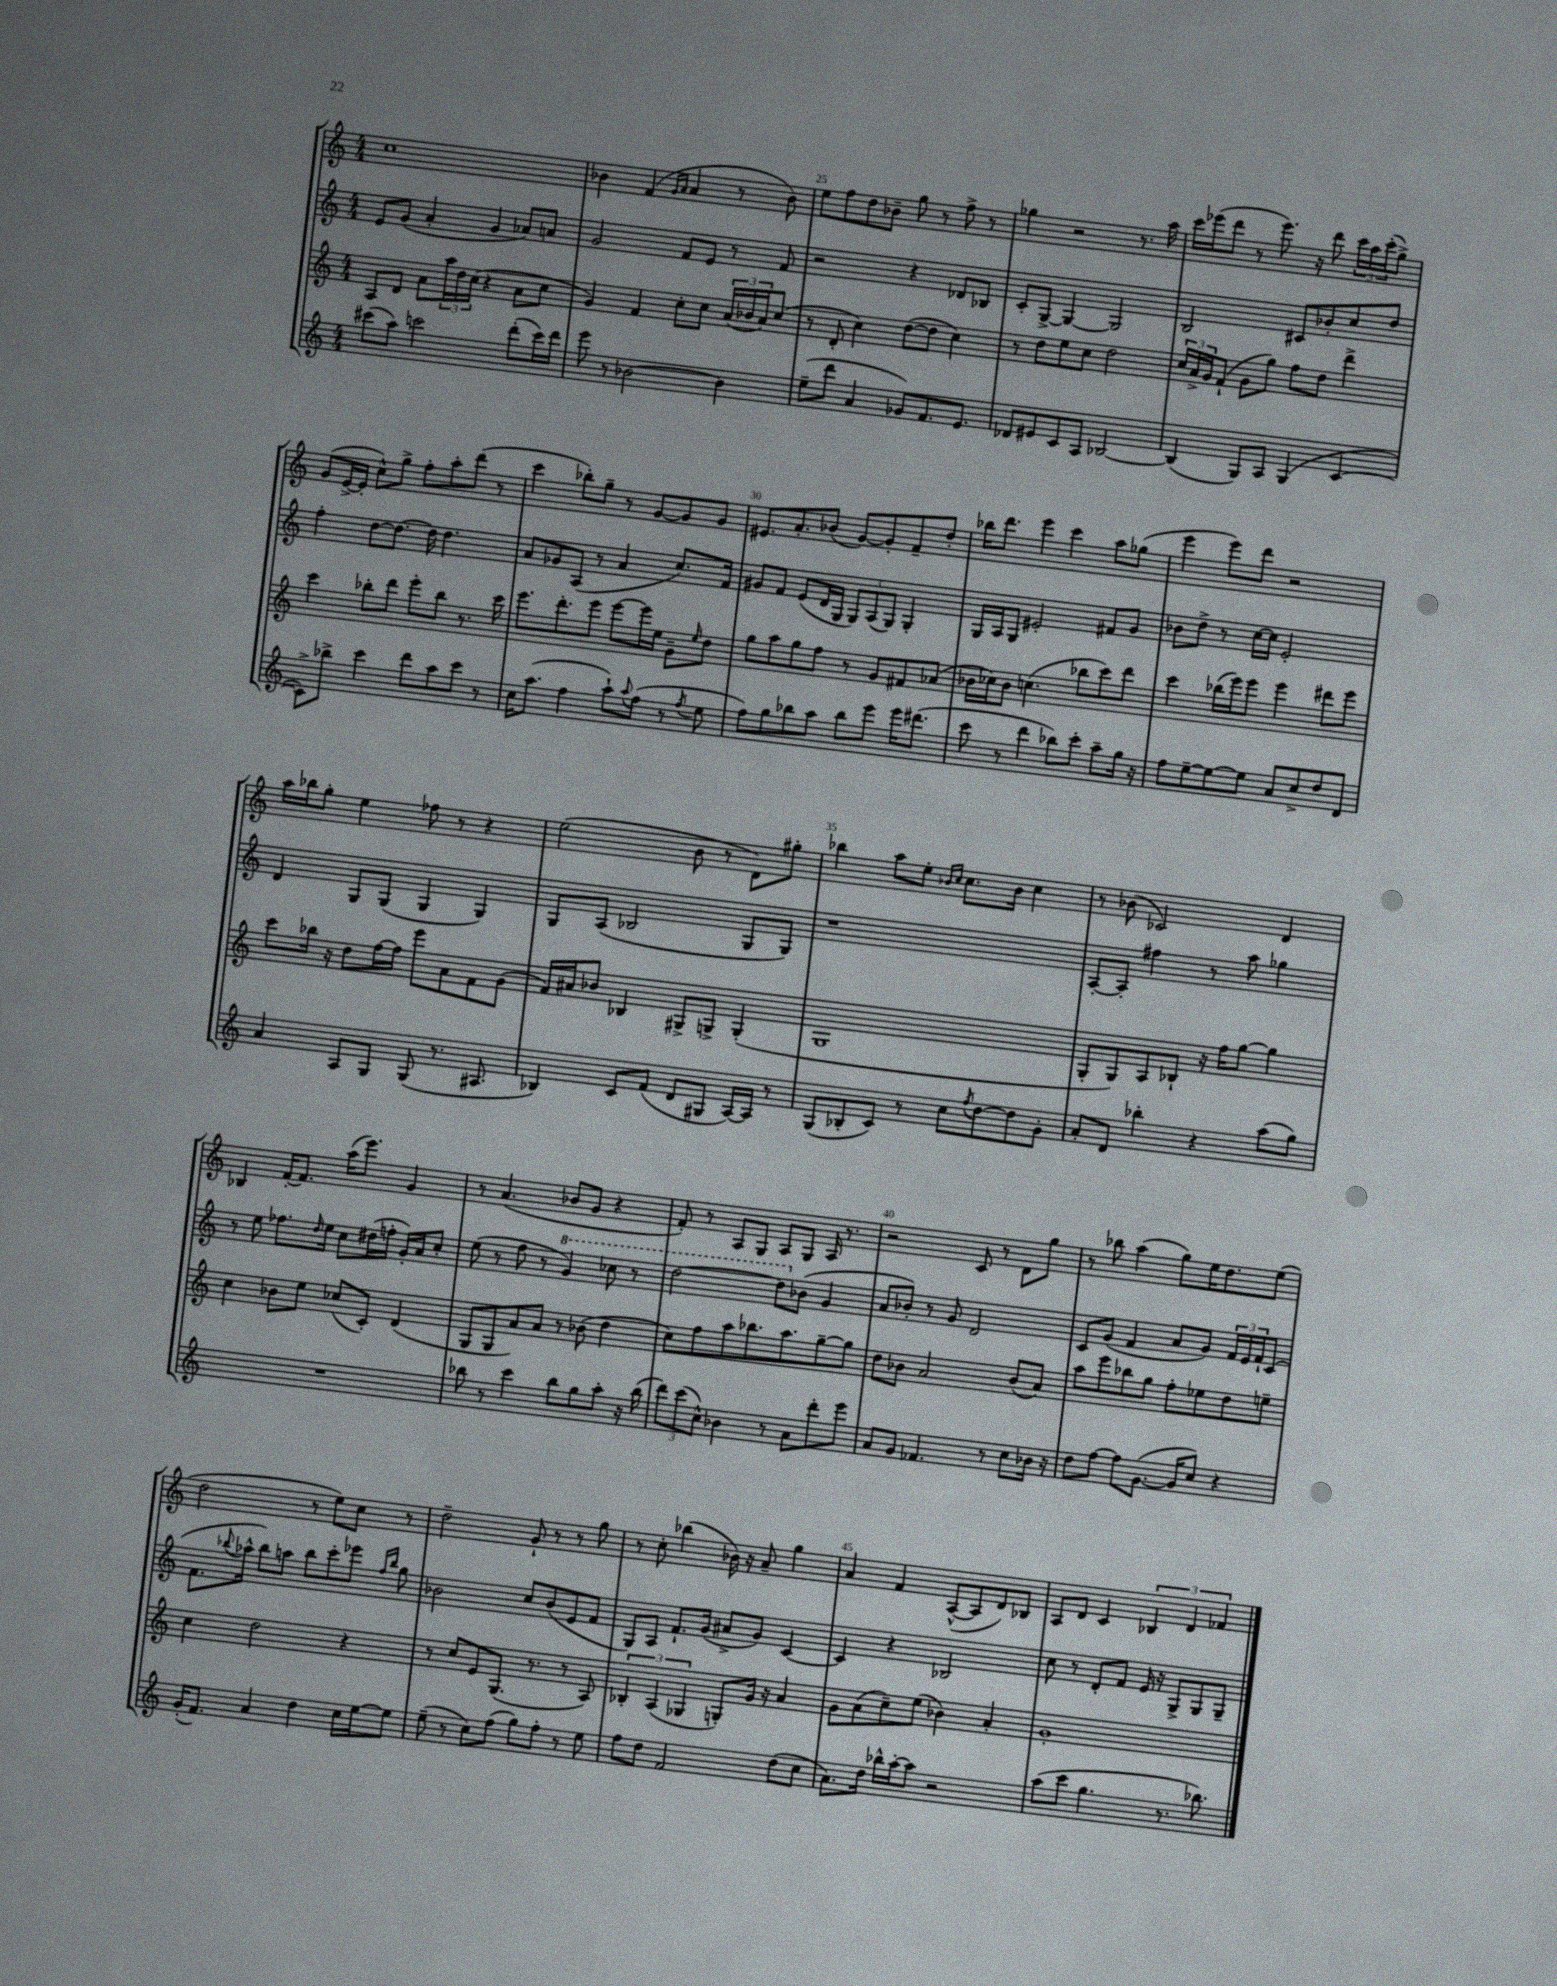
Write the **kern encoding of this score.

**kern	**kern	**kern	**kern
*part4	*part3	*part2	*part1
*staff4	*staff3	*staff2	*staff1
*clefG2	*clefG2	*clefG2	*clefG2
*k[]	*k[]	*k[]	*k[]
*M4/4	*M4/4	*M4/4	*M4/4
=23	=23	=23	=23
(8ccc#X\L	8A/L	8e/L	1cc
8aa\J)	8d/J	(8g/J	.
2cccn\	8a\L	4a'/	.
.	24aa\L	.	.
.	24dd\	.	.
.	(24cc\JJ	.	.
.	4r	4g/	.
(8ddd'\L	8a\L	8a-X/L)	.
16ccc\L)	8cc\J	8an/J	.
16ddd\JJ	.	.	.
=24	=24	=24	=24
8eee\	4g/)	2g/	4b-X\
8r	.	.	.
[2b-X\	4f/	.	(4f/
.	.	.	16qqg/LL
.	.	.	16qqa/JJ
.	8cc'\L	8f/L	4a/
.	8cc\J	8e/J	.
4b-\]	(24a/LL	8r	8r
.	24b-X/	.	.
.	24a/J)	.	.
.	(8cc/J	8f/	8b-\)
=25	=25	=25	=25
(8ee~\L	8r	2r	8ee\L
8ddd\J	8d'/	.	8ff\
4a/	4cc\)	.	8dd\
.	.	.	8b-X~\J
8g-X/L)	([8dd\L	4r	8gg\
8.f/	8dd\J]	.	8r
.	4cc\)	8d-X/L	8ff^\
8.e/J	.	.	.
.	.	8B-X/J	8r
=26	=26	=26	=26
8d-X/L	8r	8c'/L	4gg-X\
8e#X/	8dd\L	[8G^/J	.
8c/	8ee\	4G/_	2r
8A/J	8cc\J	.	.
[2B-X/	2dd\	2G/]	.
.	.	.	8.r
.	.	.	16aa\
=27	=27	=27	=27
(4B-/]	24cc/LL	2B/	16ccc\LL
.	24a^/	.	.
.	.	.	(16eee-X\J
.	24g/J	.	.
.	(8f`/J	.	8ddd\J
8G/L)	8g\L	.	8r
8A/J	8gg\J)	.	8.eee-\)
(4G/	8ff\L	8c#X/L	.
.	.	.	16r
.	8dd\J	8b-X'/	8ddd\
[4c/	4ddd^\	8cc/	24ccc\LL
.	.	.	24aa\
.	.	.	(24ccc'\J
.	.	8dd/J	8gg^\J)
!!LO:LB:g=z
=28	=28	=28	=28
8c^\L])	4ccc\	4ff'\	(8g/L
8bb-X^\J	.	.	[16e^/L
.	.	.	16e'/JJ]
4ccc\	8bb-X'\L	[8dd\L	8cc^^\L)
.	8ddd\J	8.dd\J_	8gg^\J
8ddd\L	8eee'\L	.	8ff'\L
.	.	16dd\]	.
8aa\	8bb-\J	4.dd\	8aa'\
8ccc\J	8.r	.	(8ddd\J
8r	.	.	8r
.	16ccc\	.	.
=29	=29	=29	=29
16cc\KL	8.eee\L	8a/L	4ccc\
(8.aa\J	.	.	.
.	.	8g-X/	.
.	8.ddd'\	.	.
4ff\	.	(8A/J	8bb-X'\L)
.	8eee\J	8r	8gg~\J
8aa`\L)	[8eee\L	4a/	8r
8qqaa/	.	.	.
(8ff\J	16eee\L]	.	[8g/L
.	16ee\JJ	.	.
8r	8g~\L	8.cc/L)	8g/]
8qff/	16qqee/	.	.
8ee\	8dd\J	.	8g/J
.	.	16f/Jk	.
=30	=30	=30	=30
8ff\L)	8gg\L	8g#X/L	8.e#X/L
8gg\	8aa\	8f/J	.
.	.	.	8.a'/
8bb-X\	8gg\	(8e/L	.
8aa\J	8ff\J	16d/L	(8b-X/J
.	.	16G/JJ	.
8bb-\L	8r	12G/L)	[8g/L)
.	.	(12A/	.
8eee\J	8g/L	.	8g'/]
.	.	12G/J)	.
16eee\KL	8f#X/	4G'/	8f~/
(8.ddd#X\J	.	.	.
.	(8a-X/J	.	8dd'/J
=31	=31	=31	=31
8ccc\	16b-X\LL	16G/LL	16bb-X\KL
.	16cc-X\J)	16A/J	8.ddd\J
8r	8b-\J	8G/J	.
4ddd\	(4.ccn\	2e#X'/	4eee\
8bb-X\L)	.	.	4ccc\
8ccc'\J	8bb-X\L	.	.
8aa~\L	8ccc\)	8f#X/L	8aa\L
16gg\Jk	8ddd\J	8g/J	(8gg-X\J
16r	.	.	.
=32	=32	=32	=32
8ff\L	4ccc\	8b-X\L	4eee\
[8ee~\	.	8dd^\J	.
8ee\_	(16bb-X\LL	8r	8eee\L)
.	16eee\J)	.	.
8ee\J]	8eee\J	[16cc\LL	8ddd\J
.	.	16cc\JJ]	.
8a/L	4eee\	2e'/	2r
8cc^/	.	.	.
8dd/	8ddd#X\L	.	.
8d/J	8eee\J	.	.
!!LO:LB:g=z
=33	=33	=33	=33
4a/	8ccc\L	4d/	16aa\LL
.	.	.	16bb-X\J
.	16bb-X\Jk	.	8gg'\J
.	16r	.	.
8A/L	8dd\L	8G/L	4ee\
8G/J	[16ff\L	(8G/J	.
.	16ff\JJ]	.	.
(8G/	8eee\L	4G/	8ff-X\
8.r	8a\	.	8r
.	8f\	4G/)	4r
8.A#X/	.	.	.
.	(8g\J	.	.
=34	=34	=34	=34
4B-X/)	16f/LL)	8G/L	(2ee\
.	16a#X/J	.	.
.	8b-X/J	(8A/J	.
8c/L	4B-X/	2B-X/	.
(8f/J	.	.	.
8d/L	8G#X^/L	.	8b\
8G#X/J	8Gn^/J	.	8r
[16A/LL)	(4G'/	8G/L	8d\L)
16A/JJ]	.	.	.
8r	.	8G/J)	8gg#X'\J
=35	=35	=35	=35
(8G/L	1G	1r	4bb-X\
8B-X'/	.	.	.
8c/J)	.	.	8aa\L
8r	.	.	8ee'\J
.	.	.	16qqb-X/LL
.	.	.	16qqcc/JJ
8cc\L	.	.	8.cc\L
8qff/	.	.	.
[8dd\	.	.	.
.	.	.	16b-\Jk
8dd\]	.	.	4cc\
8g'\J	.	.	.
=36	=36	=36	=36
8a'/L	8G'/L	[8A'/L	8r
8d/J	8G/)	8A'/J]	(8b-X\
4bb-X'\	8A/	4ff#X\	2c-X/)
.	8B-X`/J	.	.
4r	16r	8r	.
.	16ff\KL	.	.
.	[8gg\J	8aa\	.
(8aa\L	4gg\]	4gg-X\	4d/
8gg\J)	.	.	.
!!LO:LB:g=z
=37	=37	=37	=37
1r	4cc\	8r	4B-X/
.	.	8ee\	.
.	8b-X\L	8.ff-X\L	[16f'/KL
.	.	.	8.f/J]
.	8ee\J	.	.
.	.	16qqdd/	.
.	.	16ee\Jk	.
.	(8cc-X/L	8cc\L	(16aa\KL
.	.	.	8.eee\J)
.	8c'/J)	(16dd#X\L	.
.	.	16ffn'\JJ	.
.	(4d/	16g'/LL)	4g/
.	.	16a/J	.
.	.	8cc'/J	.
=38	=38	=38	=38
8bb-X\	8G/L	(8ee\	8r
8r	8G/	8r	(4.a/
4ccc\	8a/)	8ff\	.
.	8a/J	8r	.
*	*	*8va	*
8bb-\L	8r	4gg/)	8b-X/L
8gg\	(8b-X\	.	8g/J
8aa'\J	4dd\	8ccc-X\	4r
16r	.	8r	.
(16bb-\	.	.	.
=39	=39	=39	=39
12ddd\L)	8cc\L)	[2ddd\	8f'/)
(12ccc\	.	.	.
.	8ff\	.	8r
12cc^^\J)	.	.	.
4b-X\	8aa\	.	8A/L
.	8.bb-X\	.	8G/J
8r	.	8ddd\L]	8A/L
.	8.aa\	.	.
*	*	*X8va	*
8a\L	.	(8b-X\J	8G/J
8ddd'\	[8gg~\	4g/	16A/
.	.	.	8.r
8eee\J	8gg\J]	.	.
=40	=40	=40	=40
8a/L	8dd\L	8a/L	2r
8g/J	8b-X\J	8b-X'/J)	.
4.f-X/	2a/	8r	.
.	.	8g/	.
.	.	2d/	8c/
8r	.	.	8r
8cc\L	(8b-/L	.	8d\L
16b-X\Jk	8a/J)	.	8gg\J
16r	.	.	.
=41	=41	=41	=41
8dd\L	8aa\L	8c/L	8r
[8ff\J	8eee\	(8g/J	8bb-X\
8ff\L]	8bb-X\	4f/	(4aa\
([8.g\J	8gg\J	.	.
.	8ff'\L	8a/L	8gg\L)
16g/KL]	.	.	.
8cc/J)	8ee-X\	8g/J)	16ee\K
.	.	.	8.dd\
4r	8dd\	24f/LL	.
.	.	24e/	.
.	.	24f`/J	.
.	8een~\J	(8c/J	(8ee\J
!!LO:LB:g=z
=42	=42	=42	=42
(16g'/KL	4cc\	8.f\L	2dd\
8.f/J)	.	.	.
.	.	8qqbb-X/	.
.	.	16aa-X^^\Jk	.
4a/	2dd\	8bb-\L)	.
.	.	8aan\J	.
4dd\	.	8bb-\L	8r
.	.	8ccc'\	8ee\L)
16cc\LL	4r	8eee-X\J	8cc\J
[16ee\J	.	.	.
.	.	16qqff/LL	.
.	.	16qqbb-/JJ	.
8ee\J]	.	8gg\	8r
=43	=43	=43	=43
(8ee~\	8r	2b-X\	2dd~\
8r	8cc/L	.	.
8cc\L)	8e/	.	.
(8ff\J	(8.G/J	.	.
8gg\L)	.	8cc/L	8g`/
.	8.r	.	.
8ff'\J	.	(8b-/	8r
8r	8r	8e/	8r
8ee\	8A/)	8f/J	8gg\
=44	=44	=44	=44
8ff\L	6B-X'/	8G/L)	8r
8dd\J	.	8A/J	8cc'\
.	(6A/	.	.
2f/	.	8.f`/L	(4bb-X\
.	6G-X/	.	.
.	.	(16g/Jk	.
.	8Gn'/L)	8a#X^/L	16b-X\)
.	.	.	16r
.	16g/Jk	8g/J)	8a~/
.	16r	.	.
(8dd\L	4a/	[4c/	4gg\
8cc\J	.	.	.
=45	=45	=45	=45
8.a\L)	8g\L	4c/]	4a/
.	(8a\	.	.
16dd\Jk	.	.	.
16bb-X^^\LL	8cc~\)	4r	4f/
[16aa'\J	.	.	.
8aa\J]	(8ee\J	.	.
2r	4b-X\)	2B-X/	([8A^^/L
.	.	.	8A/]
.	4a'/	.	8d/)
.	.	.	8B-X/J
=46	=46	=46	=46
(8aa\L	1g'	8cc\	8A/L
8ccc\J	.	8r	8d/J
4.gg\	.	8d'/L	4c/
.	.	8f/J	.
.	.	16e/	6B-X/
.	.	16r	.
8.r	.	8G^/L	.
.	.	.	6d/
.	.	8G/	.
8.bb-X\)	.	.	.
.	.	.	6f-X/
.	.	8G~/J	.
==	==	==	==
*-	*-	*-	*-
